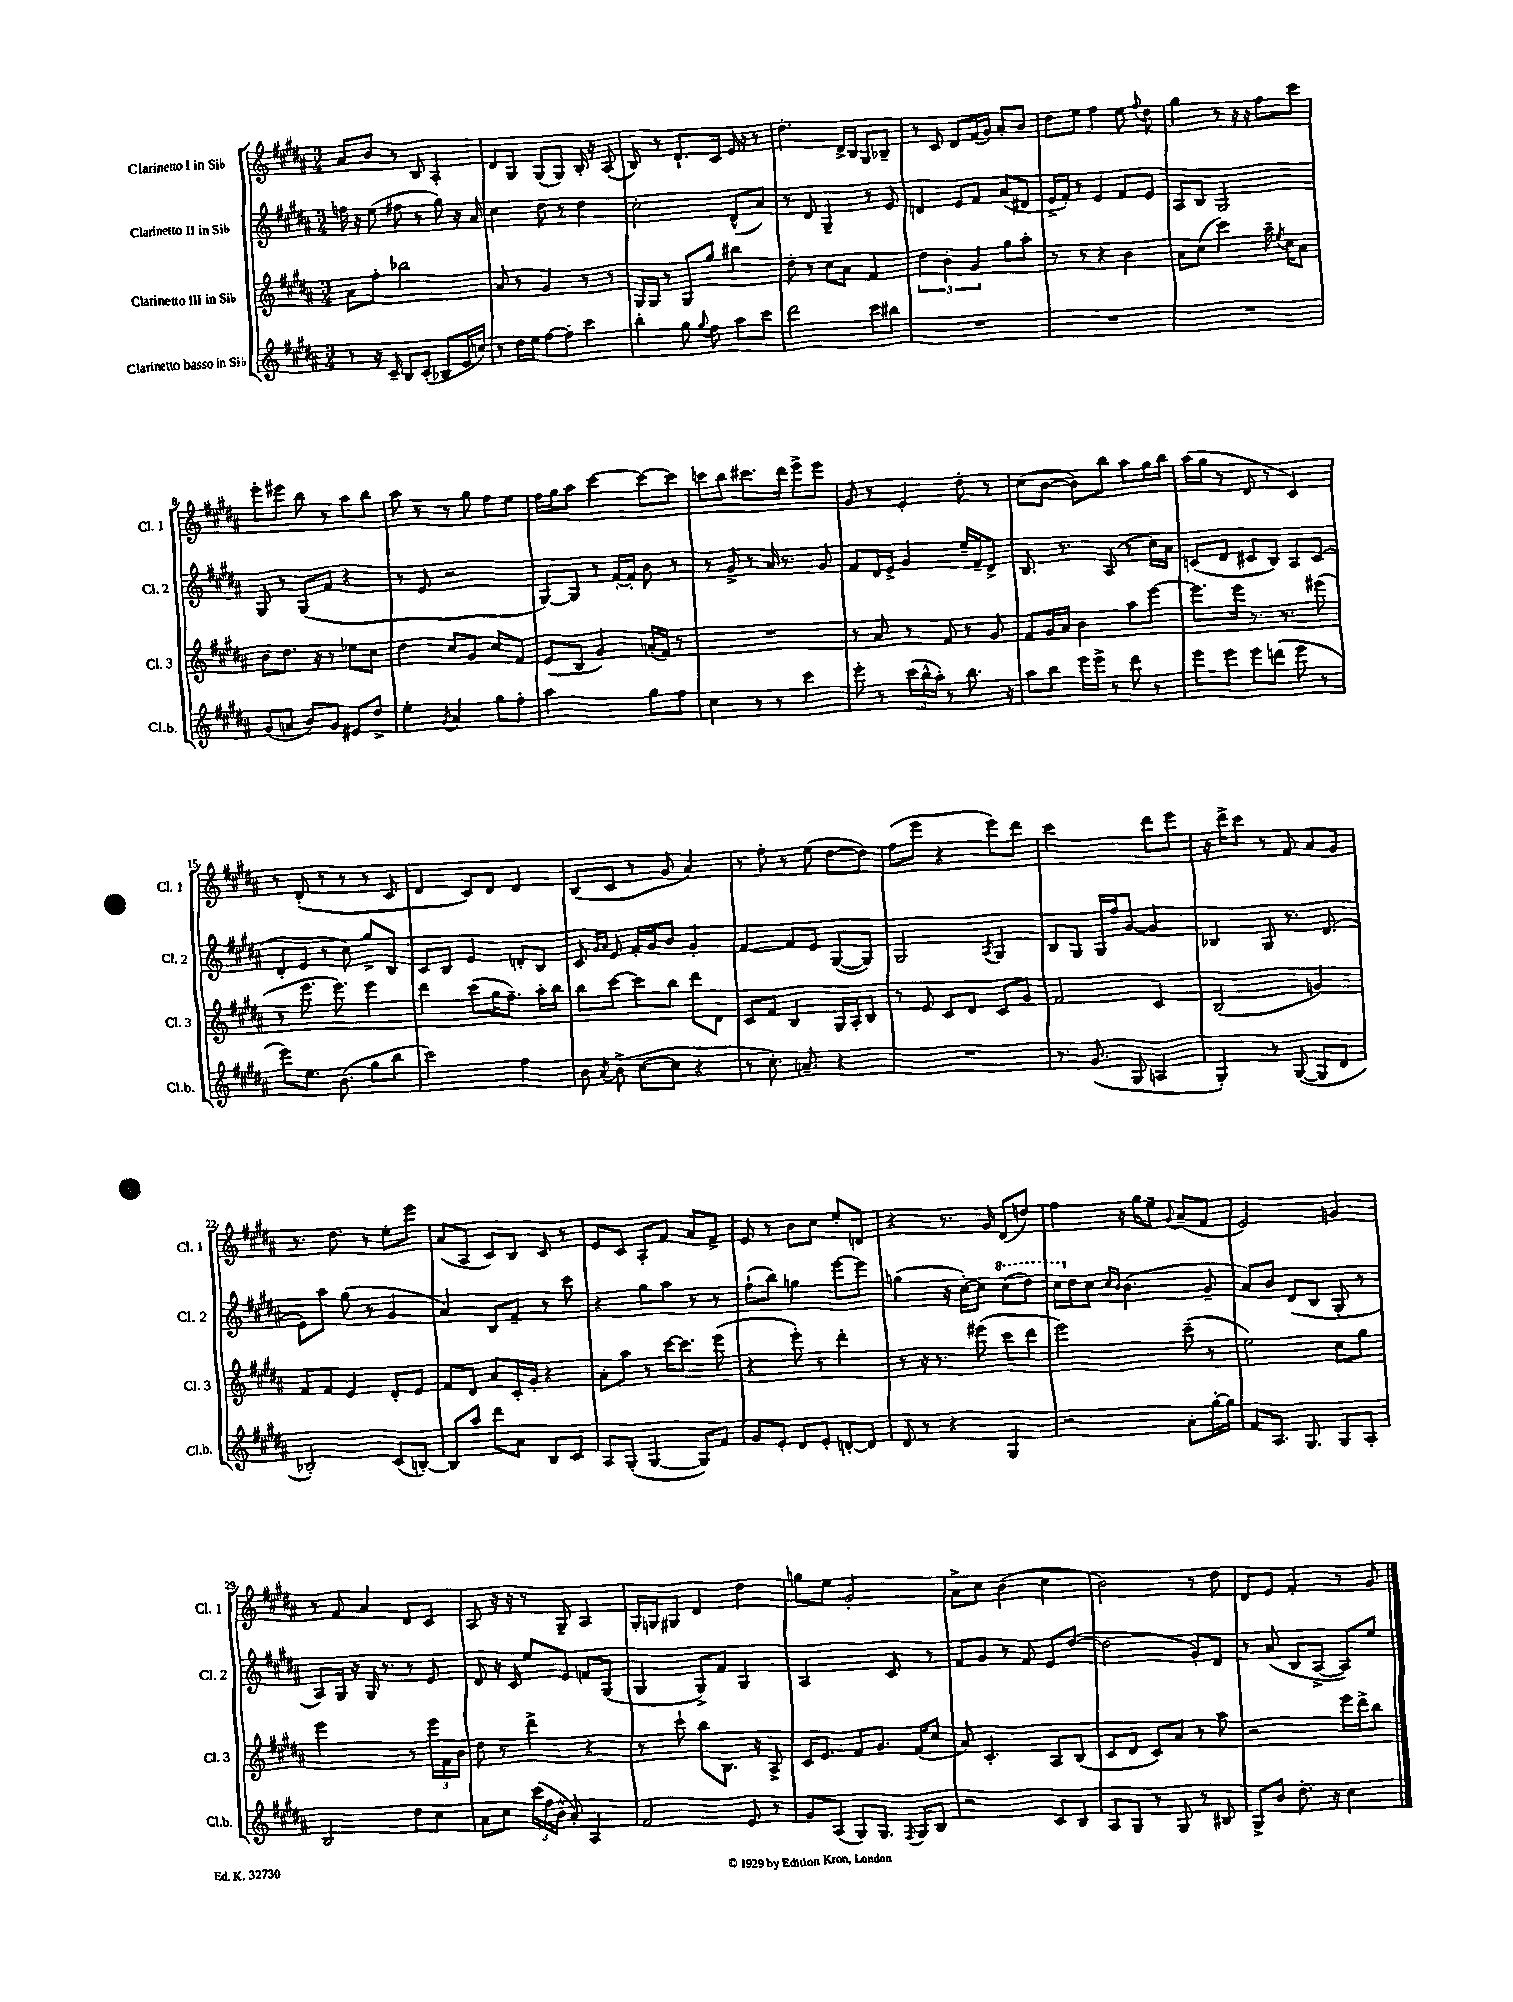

**kern	**kern	**kern	**kern
*part4	*part3	*part2	*part1
*staff4	*staff3	*staff2	*staff1
*I"Clarinetto basso in Si♭	*I"Clarinetto III in Si♭	*I"Clarinetto II in Si♭	*I"Clarinetto I in Si♭
*I'Cl.b.	*I'Cl. 3	*I'Cl. 2	*I'Cl. 1
*clefG2	*clefG2	*clefG2	*clefG2
*k[f#c#g#d#a#]	*k[f#c#g#d#a#]	*k[f#c#g#d#a#]	*k[f#c#g#d#a#]
*M3/4	*M3/4	*M3/4	*M3/4
=1	=1	=1	=1
8r	8a#\L	16ffn\	8a#/L
.	.	16r	.
16r	8ff#'\J	(8ee\	8b/J
16c#~/	.	.	.
8B/L	2bb-X\	8ff#X\	8r
(8c#'/J	.	8r	8B/
8B-X/L	.	8gg#\)	4A#'/
16e/L	.	16r	.
16ccn/JJ)	.	16a#/	.
=2	=2	=2	=2
8r	8a#/	4cc#\	8d#/L
16dd#\LL	8r	.	8G#/J
16ee\JJ	.	.	.
[8ff#\L	4g#/	8dd#\	(8G#/L
8ff#'\J]	.	8r	8G#/J)
4ccc#\	8r	4dd#\	16B'/
.	.	.	16r
.	8r	.	(8A#/
=3	=3	=3	=3
4bb'\	16G#/LL	2cc#'\	8B/)
.	16G#/JJ	.	.
.	8r	.	8r
8gg#\	8G#/L	.	8.d#`/L
8qqgg#/	.	.	.
8ff#\	8gg#/J	.	.
.	.	.	16c#/Jk
8aa#\L	4bb#X\	(8d#^^/L	16e/
.	.	.	16r
8ccc#\J	.	8a#/J)	8r
=4	=4	=4	=4
2ddd#\	8dd#'\	8r	4.dd#'\
.	8r	8d#/	.
.	8cc#\L	4G#~/	.
.	8a#\J	.	16d#^/LL
.	.	.	16B/JJ
8ccc#\L	4f#/	8r	8G#/L
8bb#X\J	.	8e/	8B-X~/J
=5	=5	=5	=5
2.r	6dd#\	4dn/	8r
.	.	.	8c#/
.	6b'\	.	.
.	.	8e/L	8d#/L
.	6g#/	.	.
.	.	8f#/J	(16f#/L
.	.	.	16g#/JJ)
.	8gg#\L	(8a#/L	8a#'/L
.	8aa#'\J	8d#X/J	8b/J
=6	=6	=6	=6
2.r	8r	16e^/LL	8dd#\L
.	.	16f#'/JJ)	.
.	8r	8r	8ee\J
.	4r	4e/	4ff#\
.	4b\	8f#/L	8ee\
.	.	.	8qqff#/
.	.	8e/J	8dd#\
=7	=7	=7	=7
2.r	8a#\L	8A#/L	4gg#\
.	(8cc#\J	8B/J	.
.	4ccc#\)	2G#/	8r
.	.	.	16r
.	.	.	16r
.	16aa#~\	.	8ff#\L
.	8qee/	.	.
.	16cc#\KL	.	.
.	8a#\J	.	8ccc#\J
!!LO:LB:g=z
=8	=8	=8	=8
(8g#/L	8b\L	8G#/	8eee'\L
8an/J	8.dd#\J	8r	8eee#X\J
8b/L)	.	(8G#/L	8bb\
.	16r	.	.
8g#/J	8r	8f#/J	8r
8e#X/L	8ee-X\L	4r	8aa#\L
8dd#^/J	8cc#\J	.	8bb\J
=9	=9	=9	=9
4ee'\	4dd#\	8r	8aa#\
.	.	8e/	8r
8qg#/	.	.	.
4a#/	8cc#/L	2r	8r
.	8g#/J	.	8gg#\
8gg#\L	8cc#/L	.	8ff#\L
8ff#'\J	8f#/J	.	8ee\J
=10	=10	=10	=10
2aa#\	(8e/L	[8G#/L)	16ff#\LL
.	.	.	16gg#\J
.	8B/J	8G#/J]	8aa#\J
.	4g#/)	8r	[4ccc#\
.	.	[16f#'/LL	.
.	.	16f#'/JJ]	.
8gg#\L	(16an'/LL	8b\	8ccc#\L_
.	16f#/JJ)	.	.
8ff#\J	8r	8r	8ccc#\J]
=11	=11	=11	=11
4cc#\	2.r	8r	8cccn\L
.	.	8g#^/	8bb\J
8r	.	8r	8.ccc#X\L
8r	.	16a#/	.
.	.	8.r	16ddd#\Jk
4ccc#\	.	.	8eee^\L
.	.	8g#/	8eee\J
=12	=12	=12	=12
8eee'\	8r	8f#/L	8g#/
8r	8a#/	16d#/L	8r
.	.	16e^/JJ	.
(24ccc#\LL	8r	4g#/	4e'/
24bb^^\	.	.	.
24aa#'\JJ)	.	.	.
8r	8f#/	.	.
8.bb\	8r	16ee~/LL	8dd#'\
.	.	16f#~/J	.
.	8g#/	8d#^/J	8r
16r	.	.	.
=13	=13	=13	=13
8aa#\L	8f#/L	8.B/	(8cc#\L
8bb\J	16g#/L	.	[8b\J
.	16a#/JJ	8.r	.
16eee\LL	4b\	.	8b\L])
16eee^\JJ	.	.	.
8r	.	(8A#/	8bb\J
8ddd#\	8aa#\L	8r	8aa#\L
8r	[8eee\J	16cc#\LL)	16gg#\L
.	.	16a#\JJ	16bb\JJ
=14	=14	=14	=14
8eee\L	8.eee\L]	(8cn/L	(16aa#\LL
.	.	.	16gg#\JJ
8eee\J	.	8d#/J	8r
.	16eee\Jk	.	.
8eee\L	8.r	8c#X/L	8d#/
(8dddn\J	.	8B/J)	8r
.	8.r	.	.
8eee\	.	8A#/L	4c#/)
8r	(8eee#X\	(8c#/J	.
!!LO:LB:g=z
=15	=15	=15	=15
8eee\L)	8r	8d#'/L	8r
8.ee\J	8.eee\	8e/J	(8d#'/
.	.	8r	8r
(8.b\	8.eee\)	.	.
.	.	8cc#\)	8r
8gg#\L	4eee\	8gg#^/L	8r
8bb\J	.	8B/J	8c#/
=16	=16	=16	=16
2ccc#\)	4ddd#\	8c#/L	4d#/
.	.	8B/J	.
.	(8ccc#\L	4e/	8c#/L)
.	16gg#\K	.	8d#/J
.	8.ff#~\J)	.	.
4ff#\	.	8dn'/L	4d#/
.	16aa#'\LL	8B/J	.
.	16bb\JJ	.	.
=17	=17	=17	=17
8b\	8bb\L	8c#/	(8B/L
.	.	16qqg#/LL	.
8qa#/	.	16qqa#/JJ	.
(8b^\	[8ccc#\J	8e/	8c#/J
[8cc#\L	8ccc#\L]	16f#'/LL	8r
.	.	16g#/J	.
8cc#\J]	8bb\J	8b/J	8g#/
4r	8ddd#\L	4g#'/	4a#/)
.	8d#\J	.	.
=18	=18	=18	=18
8r	8c#/L	[4f#/	8r
8.cc#'\)	8f#/J	.	8ff#'\
.	4B/	8f#/L]	8r
8.an~/	.	.	.
.	.	8e/J	(8ee\
4r	16G#/LL	([8G#/L	[8dd#\L
.	16A#'/J	.	.
.	8B/J	8G#/J])	8dd#\J])
=19	=19	=19	=19
2.r	8r	2G#/	(8ff#\L
.	8e/	.	8eee\J
.	8c#/L	.	4r
.	8d#/J	.	.
.	.	8qA#/	.
.	8c#/L	4G#/	8eee\L)
.	8g#/J	.	8ddd#\J
=20	=20	=20	=20
8.r	2f#/	8B/L	2ccc#\
.	.	8G#/J	.
(8.g#/	.	.	.
.	.	16G#/LL	.
.	.	16ff#/J	.
8G#/	.	[8g#/J	.
4An/	4c#/	4g#/]	8ddd#\L
.	.	.	8eee\J
=21	=21	=21	=21
4G#'/)	(2B/	4B-X/	16r
.	.	.	16ddd#^\KL
.	.	.	8ccc#\J
8r	.	8G#/	8r
([8G#/	.	8.r	8f#/
8G#/L]	4gn/)	.	8a#/L
.	.	(8.d#/	.
8d#/J	.	.	8g#/J
!!LO:LB:g=z
=22	=22	=22	=22
2B-X'/)	8f#/L	8e\L)	8.r
.	8f#/J	8aa#\J	.
.	.	.	8.dd#\
.	4e/	(8gg#\	.
.	.	8r	8r
(8c#/L	8d#'/L	4g#/	8ee'\L
[8Bn'/J)	8e/J	.	8eee\J
=23	=23	=23	=23
8B/L]	8f#/L	4a#/)	(8a#/L
8aa#/J	8d#/J	.	8A#/J
8ddd#\L	8a#/L	8B/L	8c#/L)
8a#\J	16c#'/L	8f#~/J	8B/J
.	16g#'/JJ	.	.
8B/L	4r	8r	8c#/
8c#/J	.	8ccc#\	8r
=24	=24	=24	=24
8A#/L	8a#'\L	4r	8e/L
(8G#'/J	8aa#\J	.	8c#/J
[4G#/	8r	8gg#\L	8A#'/L
.	[16ccc#\KL	8aa#\J	8f#/J
.	8.ccc#\J]	.	.
8G#/L])	.	8r	8a#/L
8f#/J	(8eee\	8r	8f#^/J
=25	=25	=25	=25
8g#/L	4r	(8ff#`\L	8e/
8e'/J	.	8bb\J)	8r
8d#/L	8eee'\)	4ggn\	8b\L
8e'/J	8r	.	8cc#\J
[8dn'/L	4ddd#'\	[8eee\L	8ee'/L
8d/J]	.	8eee\J]	8dn/J
=26	=26	=26	=26
8d#/	8r	(4ggn\	4r
8r	16r	.	.
.	8.r	.	.
4r	.	16r	8.r
.	.	[16cc#'\KL)	.
.	(8eee#X\	8cc#\J]	.
.	.	.	16g#/
*	*	*8va	*
4G#/	8ccc#\L	(8ccc#\L	(8d#/L
.	8ddd#\J	8ddd#\J)	8ddn/J)
=27	=27	=27	=27
2r	2eee\)	16ccc#\LL	4ff#\
*	*	*X8va	*
.	.	16dd#\J	.
.	.	8cc#\J	.
.	.	16qqcc#/LL	.
.	.	16qqb/JJ	.
.	.	(4.b\	16r
.	.	.	16gg#\KL
.	.	.	8ee~\J
.	.	.	8qqg#/
8a#'\L	(8ccc#~\	.	(8a#~/L
[16gg#'\L	8r	8g#~/	8f#/J
16gg#\JJ]	.	.	.
=28	=28	=28	=28
8f#/L	2ee\)	8a#/L)	2e/)
8.A#/J	.	8b/J	.
.	.	(8d#/L	.
8.G#/	.	.	.
.	.	8B/J	.
8G#/L	8cc#\L	8G#'/	4gn/
8A#'/J	8gg#\J	8r	.
!!LO:LB:g=z
=29	=29	=29	=29
2B/	2eee\	8A#/L)	8r
.	.	16G#/Jk	8f#/
.	.	16r	.
.	.	16G#/	4a#/
.	.	8.r	.
8dd#\L	8r	8r	8d#/L
8cc#\J	24eee\LL	8e/	8c#/J
.	24f#\	.	.
.	24b\JJ	.	.
=30	=30	=30	=30
8a#\L	8dd#\	8d#/	8A#/
8cc#\J	8r	16r	16r
.	.	16c#/	16r
(24ccc#\LL	4ddd#^\	8ee/L	8r
24ff#\	.	.	.
24b^^\JJ	.	.	.
8a#'/)	.	8e/J	8G#~/
4A#/	4r	8fn/L	4A#/
.	.	(8G#/J	.
=31	=31	=31	=31
2f#/	8r	4G#/	16G#'/LL
.	.	.	16Gn/J
.	8ccc#`\	.	8G#X/J
.	8bb\L	8G#^/L)	4d#/
.	8.B\J	8f#/J	.
8e/	.	4G#/	4dd#\
.	16r	.	.
8r	8A#^/	.	.
=32	=32	=32	=32
8g#/L	16c#/KL	2A#/	8ggn\L
.	8.e/J	.	.
(8A#/J	.	.	8ee\J
8G#/L)	8f#/L	.	2g#'/
8.G#/J	8.g#/J	.	.
.	.	8c#/	.
8qF#/	.	.	.
16G#/KL	(16f#/KL	.	.
8B/J	8cc#/J	8r	.
=33	=33	=33	=33
2r	8a#/)	8f#/L	8a#^\L
.	4.c#'/	8g#/J	8cc#\J
.	.	8r	(4b\
.	.	8f#/	.
8c#/L	8A#/L	8e/L	4cc#\
8B/J	(8B/J	([8dd#/J	.
=34	=34	=34	=34
8A#/L	8c#/L	2dd#\]	2b\)
8G#/J	8d#/J	.	.
8r	8c#/L)	.	.
8G#/	8a#/J	.	.
8r	8r	8g#'/L)	8r
8B#X/	8aa#\	8d#/J	8dd#\
=35	=35	=35	=35
8G#^/L	2r	8r	8d#/L
8b/J	.	(8a#/	8e/J
8.dd#'\	.	8B/L	4f#'/
.	.	[8A#^/J	.
16r	.	.	.
4cc#\	16eee\LL	8A#/L])	8r
.	16ddd#^\J	.	.
.	8bb\J	8ee/J	8g#/
==	==	==	==
*-	*-	*-	*-
